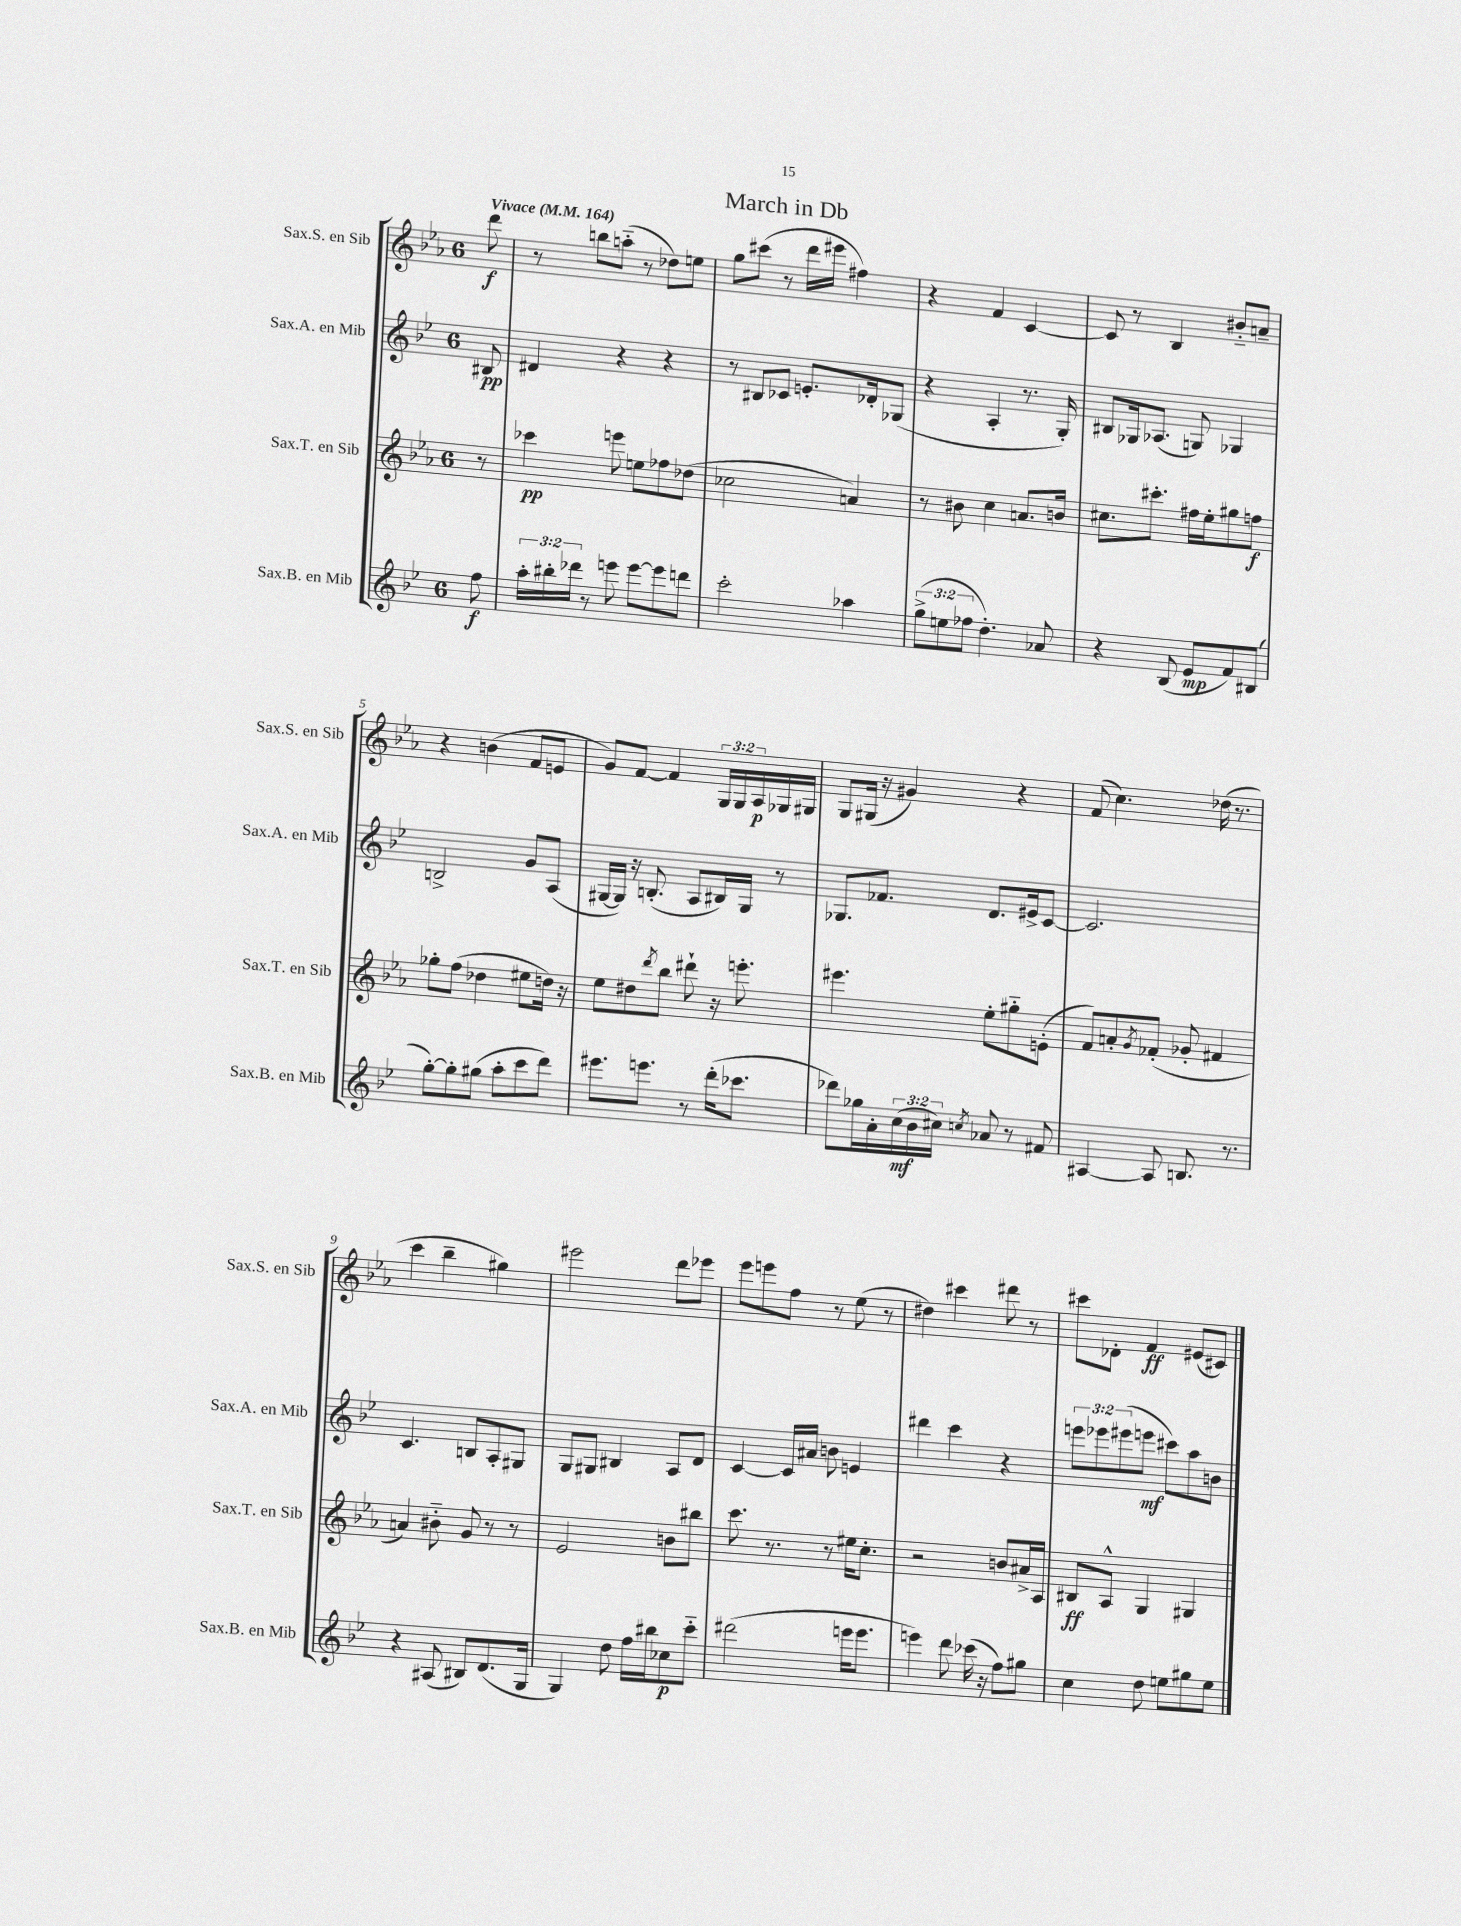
\header { title = "March in Db" }
<<
\new StaffGroup <<
\new Staff = "s0" \with { instrumentName = "Sax.S. en Sib" shortInstrumentName = "Sax.S. en Sib" } {
    \clef treble \key ees \major \once \override Staff.TimeSignature.style = #'single-digit \time 6/8 \override Staff.TupletNumber.text = #tuplet-number::calc-fraction-text \partial 8 \tempo "Vivace" 4 = 164
    d'''8\f |
    r8 b''8 a''8-_( r8 des''8) e''8 |
    g''8 cis'''8( r8 d'''16 eis'''16 fis''4) |
    r4 f'4 c'4~ |
    c'8 r8 bes4 bis'8-_ a'8-- |
    r4 b'4( f'8 e'8 |
    g'8) f'8~ f'4 \tuplet 3/2 { g16 g16 aes16\p } ges16 gis16 |
    g8 gis16( r16 gis'4) r4 |
    f'8( c''4.) des''16( r8. |
    c'''4 bes''4-- gis''4) |
    eis'''2 d'''8 ees'''8 |
    ees'''8 e'''8 f''8 r8 ees''8( r8 |
    dis''4) cis'''4 dis'''8 r8 |
    cis'''8 des'8-. f'4\ff eis'8( cis'8) \bar "|." |
}
\new Staff = "s1" \with { instrumentName = "Sax.A. en Mib" shortInstrumentName = "Sax.A. en Mib" } {
    \clef treble \key bes \major \once \override Staff.TimeSignature.style = #'single-digit \time 6/8 \override Staff.TupletNumber.text = #tuplet-number::calc-fraction-text \partial 8
    bis8\pp |
    dis'4 r4 r4 |
    r8 bis8 ces'8 e'8.-. des'16-. ges8( |
    r4 a4-. r8. g16-.) |
    bis8 ges16 aes8.( g8) ges4 |
    b2-> g'8 a8( |
    gis16~ gis16) r16 b8.-.( a8 bis16) gis16 r8 |
    ges8. fes'8. d'8. eis'16-> c'8~ |
    c'2. |
    c'4. b8 a8-. gis8 |
    g8 gis8 bis4 a8 d'8 |
    c'4~ c'16 ais'16 b'8 e'4 |
    dis'''4 c'''4 r4 |
    \tuplet 3/2 { e'''8 ees'''8 eis'''8( } e'''8\mf cis'''8) a''8 b'8 \bar "|." |
}
\new Staff = "s2" \with { instrumentName = "Sax.T. en Sib" shortInstrumentName = "Sax.T. en Sib" } {
    \clef treble \key ees \major \once \override Staff.TimeSignature.style = #'single-digit \time 6/8 \partial 8
    r8 |
    ces'''4\pp e'''8 e''8 fes''8 des''8( |
    ces''2 a'4) |
    r8 bis'8 c''4 a'8. b'16 |
    cis''8. cis'''8.-. fis''16 ees''16-. gis''8 f''8\f |
    ges''8-. f''8( des''4 eis''8 d''16) r16 |
    ees''8 dis''8 \acciaccatura { d'''8 } bes''8 dis'''8-! r16 e'''8.-. |
    eis'''4. ees''8-. gis''8-_ e'8-.( |
    f'8) a'8-. \acciaccatura { g'8 } fes'8-.( ges'8-. fis'4 |
    a'4) bis'8-_ g'8 r8 r8 |
    ees'2 b'8 bis''8 |
    c'''8. r8. r8 eis''16 c''8.-. |
    r2 b'8 ais'16-> aes16 |
    bis8\ff aes8-^ g4 gis4 \bar "|." |
}
\new Staff = "s3" \with { instrumentName = "Sax.B. en Mib" shortInstrumentName = "Sax.B. en Mib" } {
    \clef treble \key bes \major \once \override Staff.TimeSignature.style = #'single-digit \time 6/8 \override Staff.TupletNumber.text = #tuplet-number::calc-fraction-text \partial 8
    f''8\f |
    \tuplet 3/2 { a''16-. bis''16-. des'''16 } r8 e'''8 e'''8~ e'''8 d'''8 |
    c'''2-. aes''4 |
    \tuplet 3/2 { g''8->( e''8 fes''8 } d''4.-.) aes'8 |
    r4 bes8( ees'8\mp f'8) bis8( |
    g''8~-.) g''8-. gis''8( a''8-. c'''8 d'''8) |
    eis'''8. e'''8. r8 d'''16-.( ces'''8. |
    des'''8) ges''16 a'16-. \tuplet 3/2 { c''16\mf( bes'16 cis''16) } \acciaccatura { c''8 } aes'8 r8 fis'8 |
    ais4~ ais8 b8. r8. |
    r4 ais8( bis8) d'8.( g16 |
    g4) d''8 f''16 bis''16 ces''8\p c'''8-_ |
    dis'''2( e'''16 e'''8. |
    e'''4) d'''8 ces'''16( r16 f''8) gis''8 |
    c''4 d''8 e''8 gis''8 e''8 \bar "|." |
}
>>
>>
